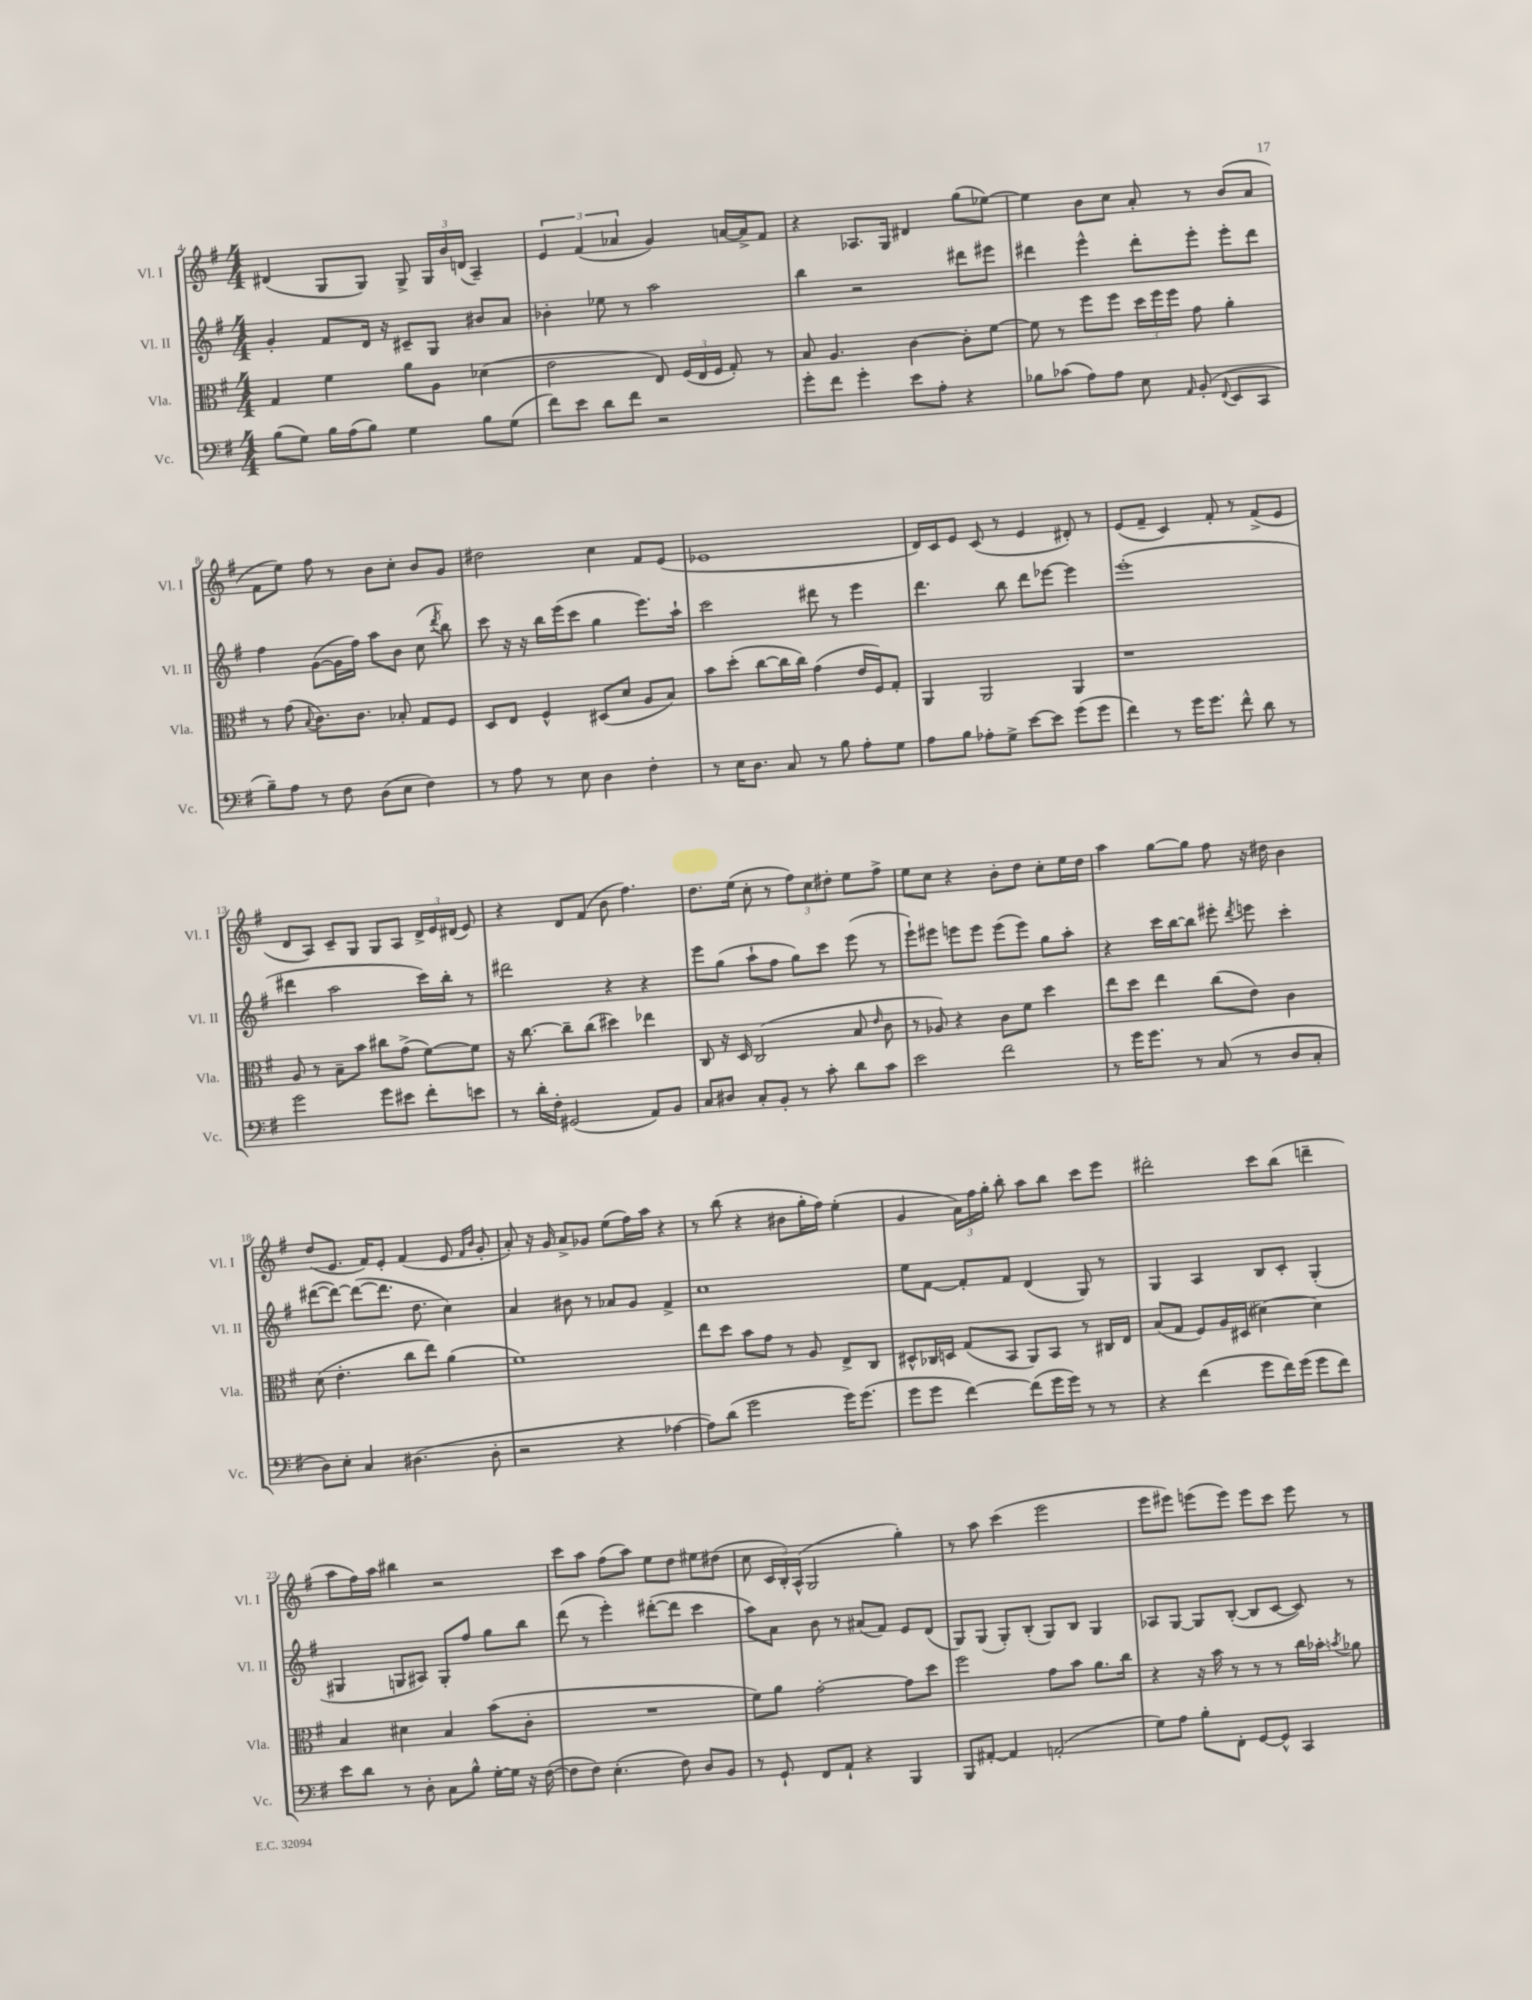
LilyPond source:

<<
\new StaffGroup <<
\new Staff = "s0" \with { instrumentName = "Vl. I" shortInstrumentName = "Vl. I" } {
    \clef treble \key g \major \numericTimeSignature \time 4/4
    \autoBeamOff dis'4( g8[ g8]) g8-> \tuplet 3/2 { g16[ b'16 d'16]( } a4--) |
    \tuplet 3/2 { e'4 fis'4( aes'4 } g'4) a'16[~ a'16-> fis'8] |
    r4 aes8.[ g16] dis'4 g''8[( ees''8]~) |
    ees''4 b'8[ c''8] a'8-. r8 b'8[( a'8] |
    fis'8[ e''8]) fis''8 r8 b'8[ c''8]-. b'8[ g'8] |
    dis''2 c''4 fis'8[ e'8]( |
    ees'1 |
    d'16[) c'16 e'8] c'8( r8 e'4 dis'8-.) r8 |
    e'8[( fis'8]-- c'4) fis'8-. r8 fis'8[->( e'8] |
    d'8[ a8]) c'8[-- g8] g8[ a8] \tuplet 3/2 { d'16[-> e'16 dis'16]( } e'8) |
    r4 d'8[ fis'8]( b'8 fis''4.) |
    d''8.[ e''16]( c''8-. r8 \tuplet 3/2 { fis''8[) c''8 dis''8]-. } e''8[ fis''8]-> |
    e''8[ c''8] r4 b'8[-. d''8] c''8[-. e''16 d''16] |
    a''4 g''8[~ g''8] fis''8 r16 dis''16 b'4 |
    d''8[( e'8.] fis'16[) e'8]-. fis'4( e'8 \grace { fis'16[ b'16] } g'8-. |
    a'8-.) r16 g'16 a'8[-> ges'8] e''8[( fis''16) a''16] r4 |
    r8 b''8( r4 bis'8[ g''16-. fis''16]) e''4-.( |
    g'4 \tuplet 3/2 { a'16[) fis''16 g''16]-. } b''8-. a''8[ b''8] c'''8[ e'''8] |
    dis'''2-. c'''8[ b''8]( d'''4-- |
    a''8[ fis''16) a''16] bis''4 r2 |
    c'''8[ a''8] fis''8[( a''8]) e''8[ d''8] eis''8[ dis''8]( |
    c''8 \tuplet 3/2 { c'16[ b16-.) a16]-^( } g2 g''4-.) |
    r8 a''8 c'''4( e'''2 |
    e'''8[ eis'''8]) e'''8[( e'''8]) e'''8[ c'''8] e'''8 r8 \bar "|." |
}
\new Staff = "s1" \with { instrumentName = "Vl. II" shortInstrumentName = "Vl. II" } {
    \clef treble \key g \major \numericTimeSignature \time 4/4
    \autoBeamOff g'4-. fis'8[ d'16] r16 cis'8[-- g8] bis'8[ a'8] |
    bes'4-. ees''8 r8 a''2 |
    b''4 r2 dis'''8[ eis'''8] |
    dis'''4 e'''4-^ dis'''8[-. e'''8]-. e'''8[-. dis'''8] |
    fis''4 g'8[~( g'16 fis''16]) a''8[ b'8] c''8( \acciaccatura { d'''8 } b''8) |
    c'''8 r16 r16 b''16[ e'''16( c'''8] g''4 e'''8.[) a''16]-! |
    c'''2 dis'''8 r8 e'''4 |
    d'''4. b''8 d'''8[ ees'''8]~ ees'''4 |
    e'''1-.( |
    dis'''4 a''2 c'''16[) b''16]-. r8 |
    dis'''2 r4 r4 |
    e'''8[ g''8]( a''8[-! fis''8] g''8[) c'''8] e'''8( r8 |
    e'''8[-!) eis'''8] e'''8[ e'''8] e'''8[( e'''8]) g''8[ a''8]-. |
    r4 c'''16[ b''16~ b''8] eis'''8-. \acciaccatura { d'''8 } e'''8 c'''4-. |
    dis'''8[~( dis'''8]~) dis'''8[~( dis'''8.] d''8. c''4) |
    a'4 bis'8 r8 aes'8[ g'8] fis'4-> |
    c''1 |
    e''8[ fis'8]~ fis'8[-. fis'8] d'4( g8) r8 |
    g4 a4 b8[ c'8]-. g4-.( |
    gis4 g8[ ais8]) g8[-. fis''8] g''8[ b''8] |
    d'''8( r8 e'''4-.) dis'''8[~-.( dis'''8] c'''4 |
    a''8[) a'8] b'8 r8 ais'8[( fis'8]) e'8[ d'8]( |
    g8[) g8]( g8[-.) b8]-.( g8[) b8] g4 |
    aes8[ g8]~ g8[ b8]~-.( b8[ c'8]~ c'8) r8 \bar "|." |
}
\new Staff = "s2" \with { instrumentName = "Vla." shortInstrumentName = "Vla." } {
    \clef alto \key g \major \numericTimeSignature \time 4/4
    \autoBeamOff g4 fis'4 a'8[ a8] des'4( |
    e'2 e8) \tuplet 3/2 { fis16[( e16 fis16] } g8-.) r8 |
    b8 a4. c'4~ c'8[-. fis'8]~ |
    fis'8 r8 fis''8[ fis''8] \tuplet 3/2 { d''16[ fis''16 fis''16] } g'8 a'4-. |
    r8 g'8( \appoggiatura { b8 } c'8.[) c'8.] bes8-. g8[ fis8] |
    d8[ e8] fis4-^ dis8[( d'8] a8[ b8]) |
    b'8[ d''8]-.( c''8[~ c''16 c''16]) g'4( e'16[ fis16) g8]-. |
    a,4 a,2 a,4 |
    r1 |
    a8 r8 b8[-- b'8] cis''8[ g'8]->( fis'8[~) fis'8] |
    r16 c''8.~ c''8[-- c''8]( dis''4) ees''4 |
    c8 r16 d16 c2( b8 \grace { e'16 } c'8 |
    r8 aes8) r4 c'8[ fis'8] d''4 |
    e''8[ d''8] e''4 c''8[( e'8]) c'4 |
    d'8( e'4.-. c''8[ e''8]) a'4( |
    fis'1) |
    e''8[ d''8] b'8[ g'8] r8 a8 e8[-> c8] |
    dis8[-^ ces16 d16] g8[( b,8] a,8[) b,8] r8 cis16[ e16] |
    b8[( g8] fis8[) a16 dis16]( dis'4~) dis'4 |
    b4 dis'4 b4 b'8[( c'8]-. |
    R1 |
    fis'8[) a'8] g'2~-. g'8[ d''8] |
    fis''2 g'8[ b'8] a'8.[ c''16] |
    r4 r16 b'16 r8 r8 r8 c''16[ bes'16]-. \acciaccatura { b'8 } aes'8 \bar "|." |
}
\new Staff = "s3" \with { instrumentName = "Vc." shortInstrumentName = "Vc." } {
    \clef bass \key g \major \numericTimeSignature \time 4/4
    \autoBeamOff b8[( g8]) b16[ a16( b8]) g4 b8[ g8]( |
    fis'8[) e'8] d'8[ fis'8] r2 |
    g'8[-. fis'8] g'4-. e'8[ a8]-. r4 |
    bes8[ ces'8]( a8[) a8] e8 \grace { a,16 } b,8-.( \appoggiatura { fis,8 } e,8[ c,8] |
    b8[--) a8] r8 fis8 d8[( e8] fis4) |
    r8 a8 r8 e8 d4 fis4-. |
    r8 e16[ d8.] c8 r8 b8 a8[-. g8] |
    a8[ b8] aes8[-. g8]-> e'8[~ e'8] g'8[( g'8] |
    fis'4) r8 g'16[ g'8.] fis'8-^ d'8 r8 |
    g'2 g'8[ eis'8] fis'8[-. e'8] |
    r8 d'16[-. fis16]-. gis,2( a,8[) b,8] |
    c8[ dis8] c8[-. b,8]-. r8 c'8-. d'8[ c'8] |
    e'2 fis'2 |
    r8 g'16[ g'8.] r8 c8( r8 d8[ c8]-. |
    d8[) e8]-. c4 dis4.( dis8-. |
    r2 r4 aes4~ |
    aes8[) d'8]( g'2 g'16[) g'8.]( |
    g'8[ g'8] fis'4~) fis'8[( g'16 g'16]) r8 r8 |
    r4 fis'4( g'8[ fis'16) g'16]( g'8[ fis'8]) |
    e'8[ d'8] r8 d8-. c8[ b8]-^ g16[~-. g16] r16 fis16~( |
    fis8[ fis8]) e4.-.( fis8) d8[ b,8] |
    r8 g,8-! fis,8[ a,8]-! r4 b,,4 |
    b,,8[ ais,8]~-. ais,4 a,2-.( |
    g8[) a8] b8[-. fis,8]-. g,8[~ g,8]-^ c,4 \bar "|." |
}
>>
>>
\layout { \context { \Score currentBarNumber = #4 } }
